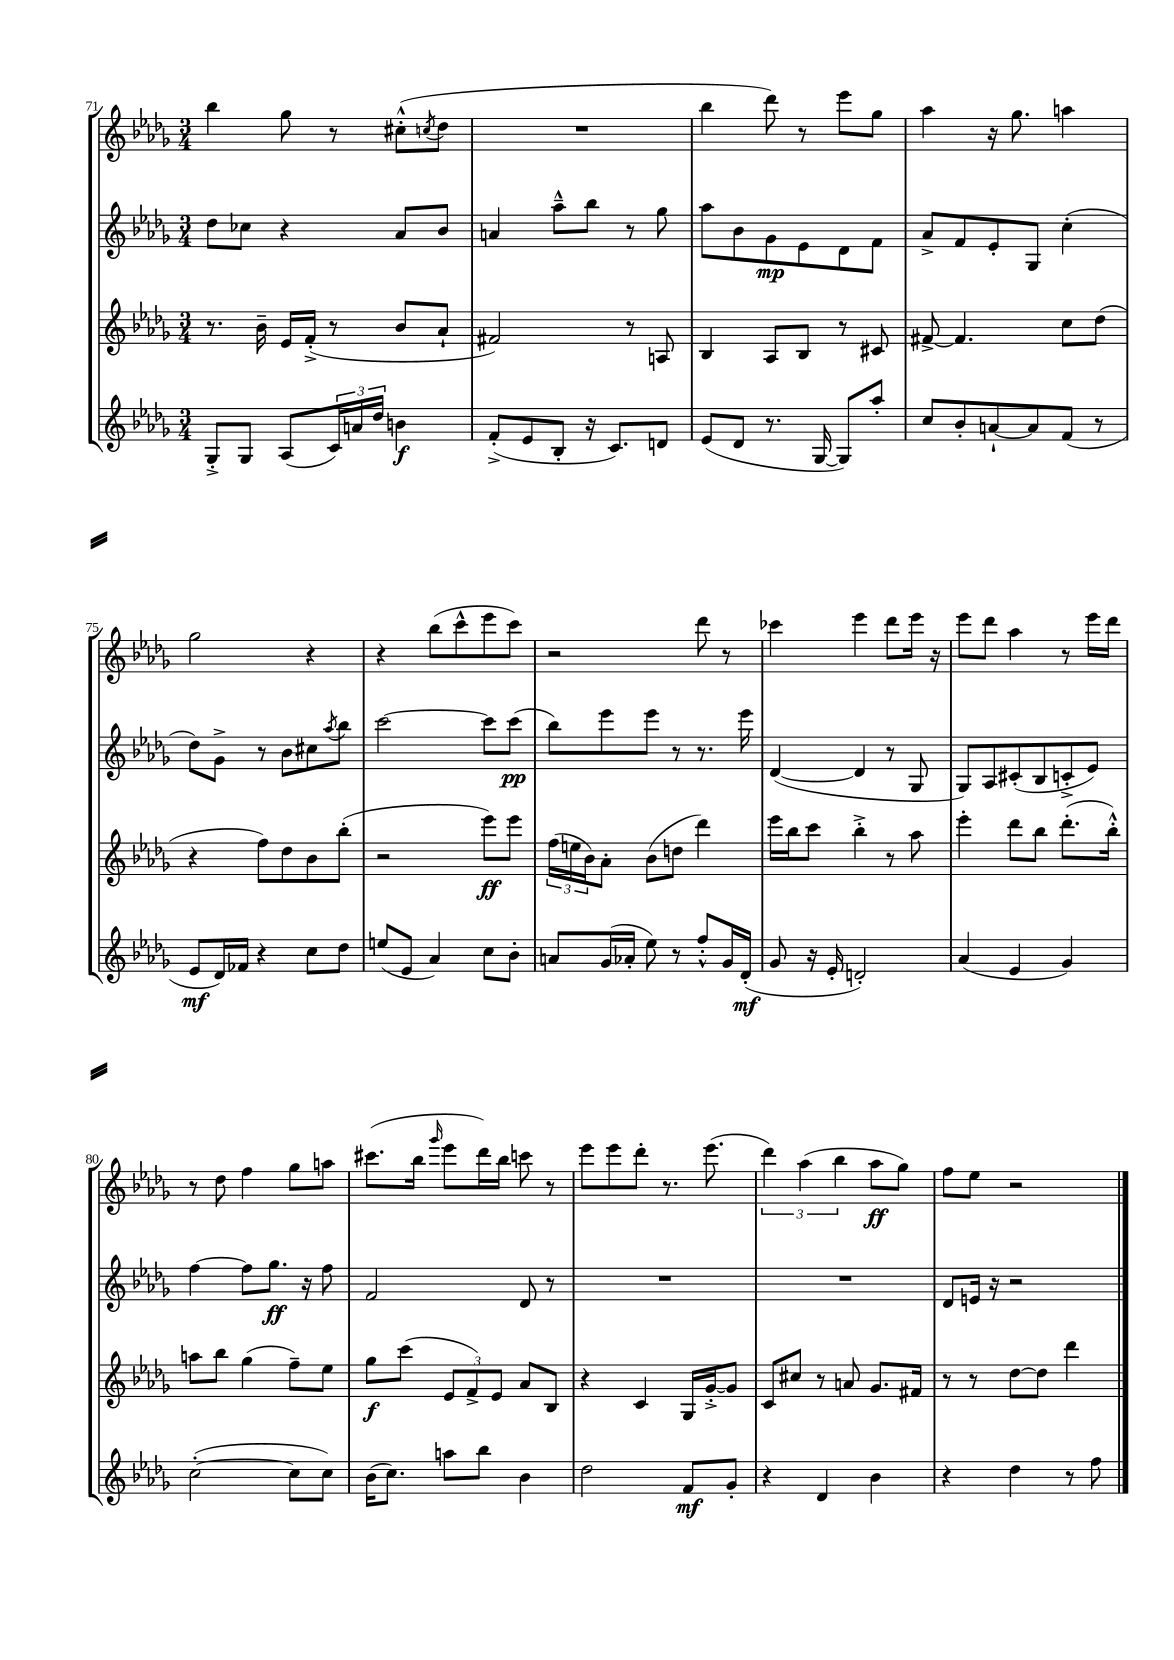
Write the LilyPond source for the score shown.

<<
\new StaffGroup <<
\new Staff = "s0" {
    \clef treble \key des \major \numericTimeSignature \time 3/4
    bes''4 ges''8 r8 cis''8-.-^( \acciaccatura { c''8 } des''8 |
    R2. |
    bes''4 des'''8) r8 ees'''8 ges''8 |
    aes''4 r16 ges''8. a''4 |
    ges''2 r4 |
    r4 bes''8( c'''8-^ ees'''8 c'''8) |
    r2 des'''8 r8 |
    ces'''4 ees'''4 des'''8 ees'''16 r16 |
    ees'''8 des'''8 aes''4 r8 ees'''16 des'''16 |
    r8 des''8 f''4 ges''8 a''8 |
    cis'''8.( bes''16 \grace { ges'''16 } ees'''8 des'''16) bes''16 c'''8 r8 |
    ees'''8 ees'''8 des'''8-. r8. ees'''8.( |
    \tuplet 3/2 { des'''4) aes''4( bes''4 } aes''8\ff ges''8) |
    f''8 ees''8 r2 \bar "|." |
}
\new Staff = "s1" {
    \clef treble \key des \major \numericTimeSignature \time 3/4
    des''8 ces''8 r4 aes'8 bes'8 |
    a'4 aes''8---^ bes''8 r8 ges''8 |
    aes''8 bes'8 ges'8\mp ees'8 des'8 f'8 |
    aes'8-> f'8 ees'8-. ges8 c''4-.( |
    des''8) ges'8-> r8 bes'8 cis''8 \acciaccatura { aes''8 } bes''8 |
    c'''2~ c'''8 c'''8\pp( |
    bes''8) ees'''8 ees'''8 r8 r8. ees'''16 |
    des'4~( des'4 r8 ges8 |
    ges8) aes8 cis'8-.( bes8 c'8-.-> ees'8) |
    f''4~ f''8 ges''8.\ff r16 f''8 |
    f'2 des'8 r8 |
    R2. |
    R2. |
    des'8 e'16 r16 r2 \bar "|." |
}
\new Staff = "s2" {
    \clef treble \key des \major \numericTimeSignature \time 3/4
    r8. bes'16-- ees'16 f'16-.->( r8 bes'8 aes'8-! |
    fis'2) r8 a8 |
    bes4 aes8 bes8 r8 cis'8 |
    fis'8~-> fis'4. c''8 des''8( |
    r4 f''8) des''8 bes'8 bes''8-.( |
    r2 ees'''8\ff) ees'''8 |
    \tuplet 3/2 { f''16( e''16 bes'16) } aes'8-. bes'8( d''8 des'''4) |
    ees'''16 bes''16 c'''8 bes''4-.-> r8 aes''8 |
    ees'''4-. des'''8 bes''8 des'''8.-.( bes''16-.-^) |
    a''8 bes''8 ges''4( f''8--) ees''8 |
    ges''8\f c'''8( \tuplet 3/2 { ees'8 f'8->) ees'8 } aes'8 bes8 |
    r4 c'4 ges16 ges'16~-.-> ges'8 |
    c'8 cis''8 r8 a'8 ges'8. fis'16 |
    r8 r8 des''8~ des''8 des'''4 \bar "|." |
}
\new Staff = "s3" {
    \clef treble \key des \major \numericTimeSignature \time 3/4
    ges8-.-> ges8 aes8( \tuplet 3/2 { c'16) a'16 des''16 } b'4\f |
    f'8-.->( ees'8 bes8-. r16 c'8.) d'8 |
    ees'8( des'8 r8. ges16~ ges8) aes''8-. |
    c''8 bes'8-. a'8~-! a'8 f'8( r8 |
    ees'8\mf des'16) fes'16 r4 c''8 des''8 |
    e''8( ees'8 aes'4) c''8 bes'8-. |
    a'8 ges'16( aes'16-. ees''8) r8 f''8-.-^ ges'16 des'16-.\mf( |
    ges'8 r16 ees'16-. d'2-.) |
    aes'4( ees'4 ges'4) |
    c''2~-.( c''8 c''8) |
    bes'16( c''8.) a''8 bes''8 bes'4 |
    des''2 f'8\mf ges'8-. |
    r4 des'4 bes'4 |
    r4 des''4 r8 f''8 \bar "|." |
}
>>
>>
\layout { \context { \Score currentBarNumber = #71 } }
